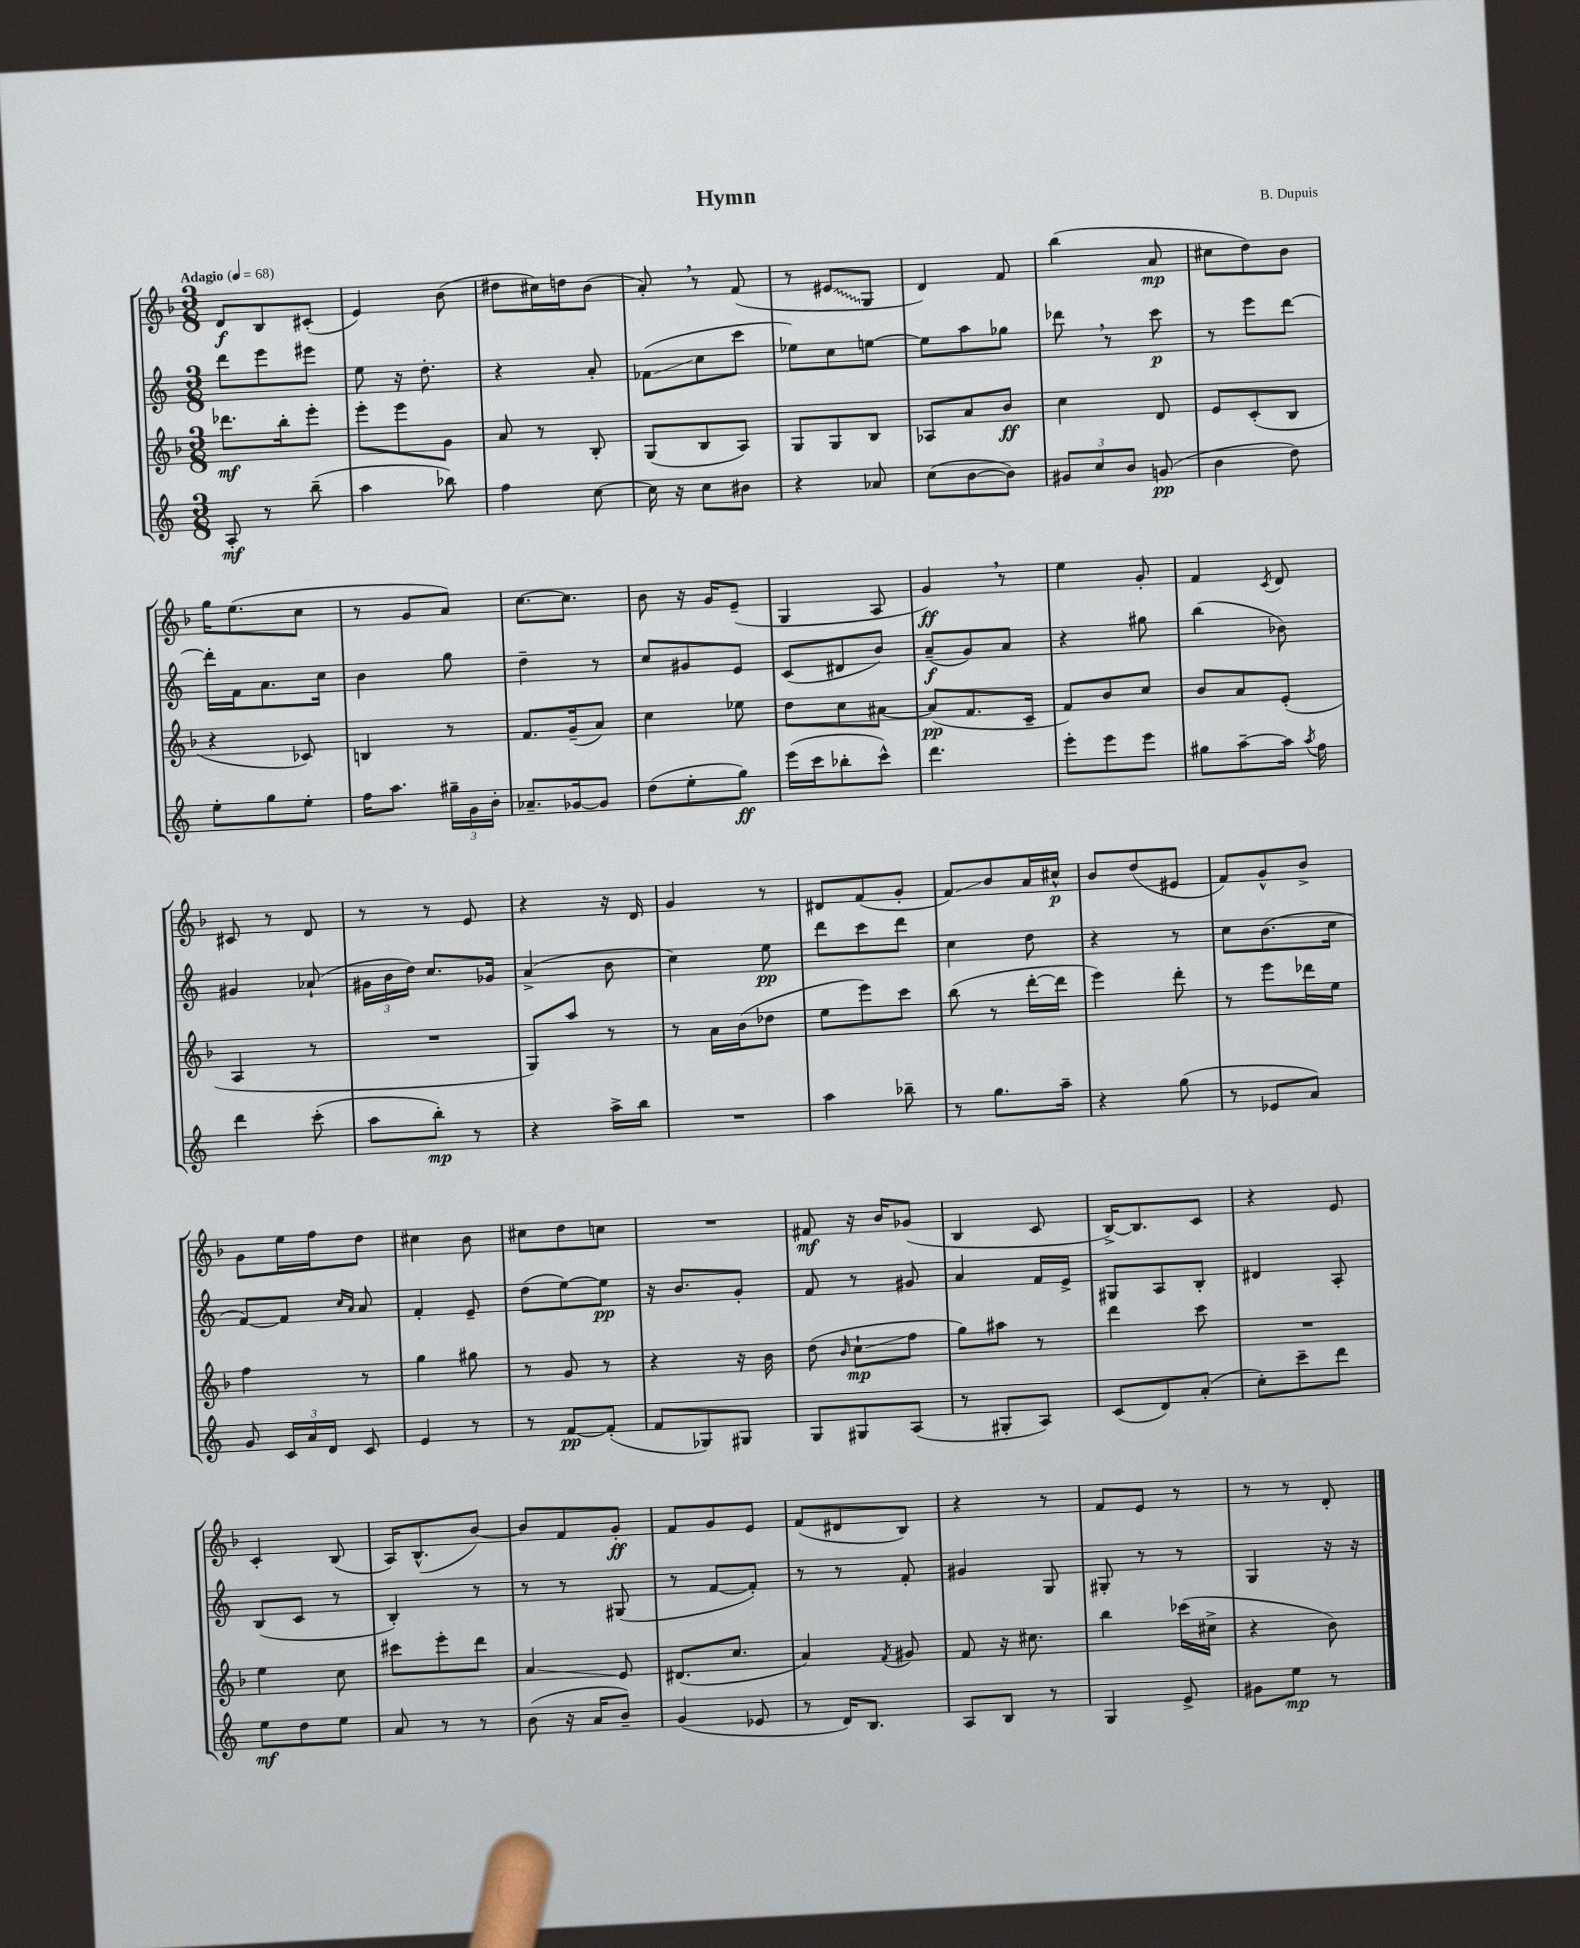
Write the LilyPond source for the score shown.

\header { title = "Hymn" composer = "B. Dupuis" }
<<
\new StaffGroup <<
\new Staff = "s0" {
    \clef treble \key f \major \numericTimeSignature \time 3/8 \tempo "Adagio" 4 = 68
    \autoBeamOff d'8[\f bes8 cis'8]-.( |
    e'4) bes'8( |
    dis''8[ cis''16) d''16 bes'8]( |
    a'8-.) \breathe r8 f'8( |
    r8 \once \override Glissando.style = #'zigzag eis'8[\glissando g8] |
    d'4) f'8 |
    bes''4( a'8\mp |
    cis''8[ d''8) bes'8] |
    g''16[ e''8.( c''8] |
    r8 g'8[ a'8]) |
    c''8.[~ c''8.] |
    bes'8 r16 g'16[ e'8]--( |
    g4 a8 |
    g'4\ff) \breathe r8 |
    e''4 g'8-. |
    f'4 \acciaccatura { c'8 } d'8 |
    cis'8 r8 d'8 |
    r8 r8 e'8 |
    r4 r16 d'16 |
    g'4 r8 |
    dis'8[ f'8( g'8]-. |
    f'8[\glissando) bes'8 a'16 cis''16]-^\p |
    bes'8[ d''8( eis'8] |
    f'8[) g'8-^ bes'8]-> |
    g'8[ e''16 f''16 d''8] |
    cis''4 bes'8 |
    cis''8[ d''8 c''8] |
    R4. |
    fis'8\mf r16 bes'16[ ges'8]( |
    bes4 c'8 |
    bes16[~->) bes8. c'8] |
    r4 e'8 |
    c'4-. bes8( |
    a16[) bes8.-^( bes'8]~) |
    bes'8[ f'8 g'8]-.\ff |
    f'8[ g'8 e'8] |
    f'8[( dis'8 bes8]) |
    r4 r8 |
    f'8[ e'8] r8 |
    r8 r8 d'8-. \bar "|." |
}
\new Staff = "s1" {
    \clef treble \key c \major \numericTimeSignature \time 3/8
    \autoBeamOff d'''8[ e'''8 eis'''8] |
    e''8 r16 d''8.-. |
    r4 a'8-. |
    fes'8[\glissando( c''8 c'''8] |
    ees''8[) c''8 e''8]~ |
    e''8[ a''8 ges''8] |
    des'''8 \breathe r8 c'''8\p |
    r8 e'''8[ d'''8]~ |
    d'''16[-. f'16 a'8. c''16] |
    b'4 g''8 |
    d''4-- r8 |
    c''8[ gis'8 e'8] |
    c'8[( dis'8 b'8]) |
    a'8[--\f( g'8) a'8] |
    r4 gis''8 |
    b''4( bes'8) |
    gis'4 aes'8-!( |
    \tuplet 3/2 { gis'16[ b'16 d''16]) } c''8.[ ges'16] |
    a'4->( b'8 |
    c''4) e''8\pp |
    d'''8[ c'''8 d'''8] |
    c''4 d''8 |
    r4 r8 |
    c''8[ b'8.( c''16] |
    f'8[~) f'8] \grace { c''16[ a'16] } a'8 |
    f'4-. e'8-- |
    d''8[( e''8~) e''8]\pp |
    r16 b'8.[ g'8]-. |
    f'8 r8 gis'8 |
    a'4 f'16[ e'16]-> |
    gis8[ a8 b8]-. |
    dis'4 a8-. |
    b8[( c'8] r8 |
    b4-.) r8 |
    r8 r8 gis8( |
    r8 f'8[~ f'8]-.) |
    r8 r8 f'8-. |
    gis'4 g8 |
    gis8-. r8 r8 |
    g4 r16 r16 \bar "|." |
}
\new Staff = "s2" {
    \clef treble \key f \major \numericTimeSignature \time 3/8
    \autoBeamOff des'''8.[\mf bes''16-. e'''8]-. |
    e'''8[-. e'''8 g'8] |
    a'8 r8 bes8-. |
    g8[( bes8 a8]) |
    g8[ g8 bes8] |
    aes8[ a'8 bes'8]\ff |
    c''4 d'8 |
    e'8[ c'8-.( bes8] |
    r4 ces'8) |
    b4 r8 |
    f'8.[ g'16--( a'8]) |
    c''4 ees''8 |
    d''8[ c''8 ais'8]~ |
    ais'8[\pp( f'8. c'16]-- |
    f'8[) bes'8 c''8] |
    bes'8[ a'8 e'8]-.( |
    a4 r8 |
    R4. |
    g8[) a''8] r8 |
    r8 a'16[ bes'16( des''8] |
    e''8[ e'''8) c'''8] |
    bes''8( r8 d'''16[~-. d'''16] |
    e'''4) d'''8-. |
    r8 e'''8[ des'''16 e''16] |
    f''4 r8 |
    g''4 gis''8 |
    r8 g'8 r8 |
    r4 r16 bes'16 |
    d''8( \grace { bes'16 } c''8[-!\glissando\mp f''8] |
    g''8[) ais''8] r8 |
    d'''4 c'''8 |
    R4. |
    e''4 c''8 |
    cis'''8[ e'''8-. d'''8] |
    a'4\glissando e'8 |
    dis'8.[( c''8.] |
    a'4) \acciaccatura { f'8 } gis'8 |
    f'8 r16 cis''8. |
    bes''4 ces'''16[( cis''16]-> |
    r4 bes'8) \bar "|." |
}
\new Staff = "s3" {
    \clef treble \key c \major \numericTimeSignature \time 3/8
    \autoBeamOff a8-.\mf r8 b''8--( |
    a''4 bes''8) |
    f''4 c''8~ |
    c''16 r16 c''8[ bis'8] |
    r4 aes'8 |
    c''8[( b'8~ b'8]) |
    \tuplet 3/2 { gis'8[ c''8 b'8] } g'8\pp( |
    b'4 d''8) |
    e''8[-. g''8 e''8]-. |
    f''16[ a''8.] \tuplet 3/2 { gis''16[-- g'16 b'16]-. } |
    aes'8.[-- ges'16~ ges'8] |
    d''8[( e''8-. g''8]\ff) |
    e'''16[( c'''16 bes''8-. c'''8]-^) |
    d'''4. |
    e'''8[-. e'''8 e'''8] |
    gis''8[ a''8~-- a''16] \acciaccatura { a''8 } f''16 |
    d'''4 c'''8-.( |
    a''8[ b''8]-.\mp) r8 |
    r4 a''16[-> b''16] |
    R4. |
    a''4 bes''8-- |
    r8 g''8.[ a''16]-- |
    r4 g''8( |
    r8 ees'8[ a'8]) |
    g'8 \tuplet 3/2 { c'16[ a'16 d'16] } c'8 |
    e'4 r8 |
    r8 f'8[~\pp f'8]-.( |
    f'8[ ges8) gis8] |
    g8[ gis8 a8]( |
    r8 gis8[-. a8]) |
    c'8[( d'8) a'8]-.( |
    c''8[-.) c'''8-- d'''8] |
    e''8[\mf d''8 e''8] |
    a'8 r8 r8 |
    b'8( r16 a'16[ b'8]--) |
    g'4( ees'8 |
    r8 d'16[) b8.] |
    a8[ b8] r8 |
    g4 e'8-> |
    gis'8[ e''8]\mp r8 \bar "|." |
}
>>
>>
\layout { \context { \Score \remove "Bar_number_engraver" } }
